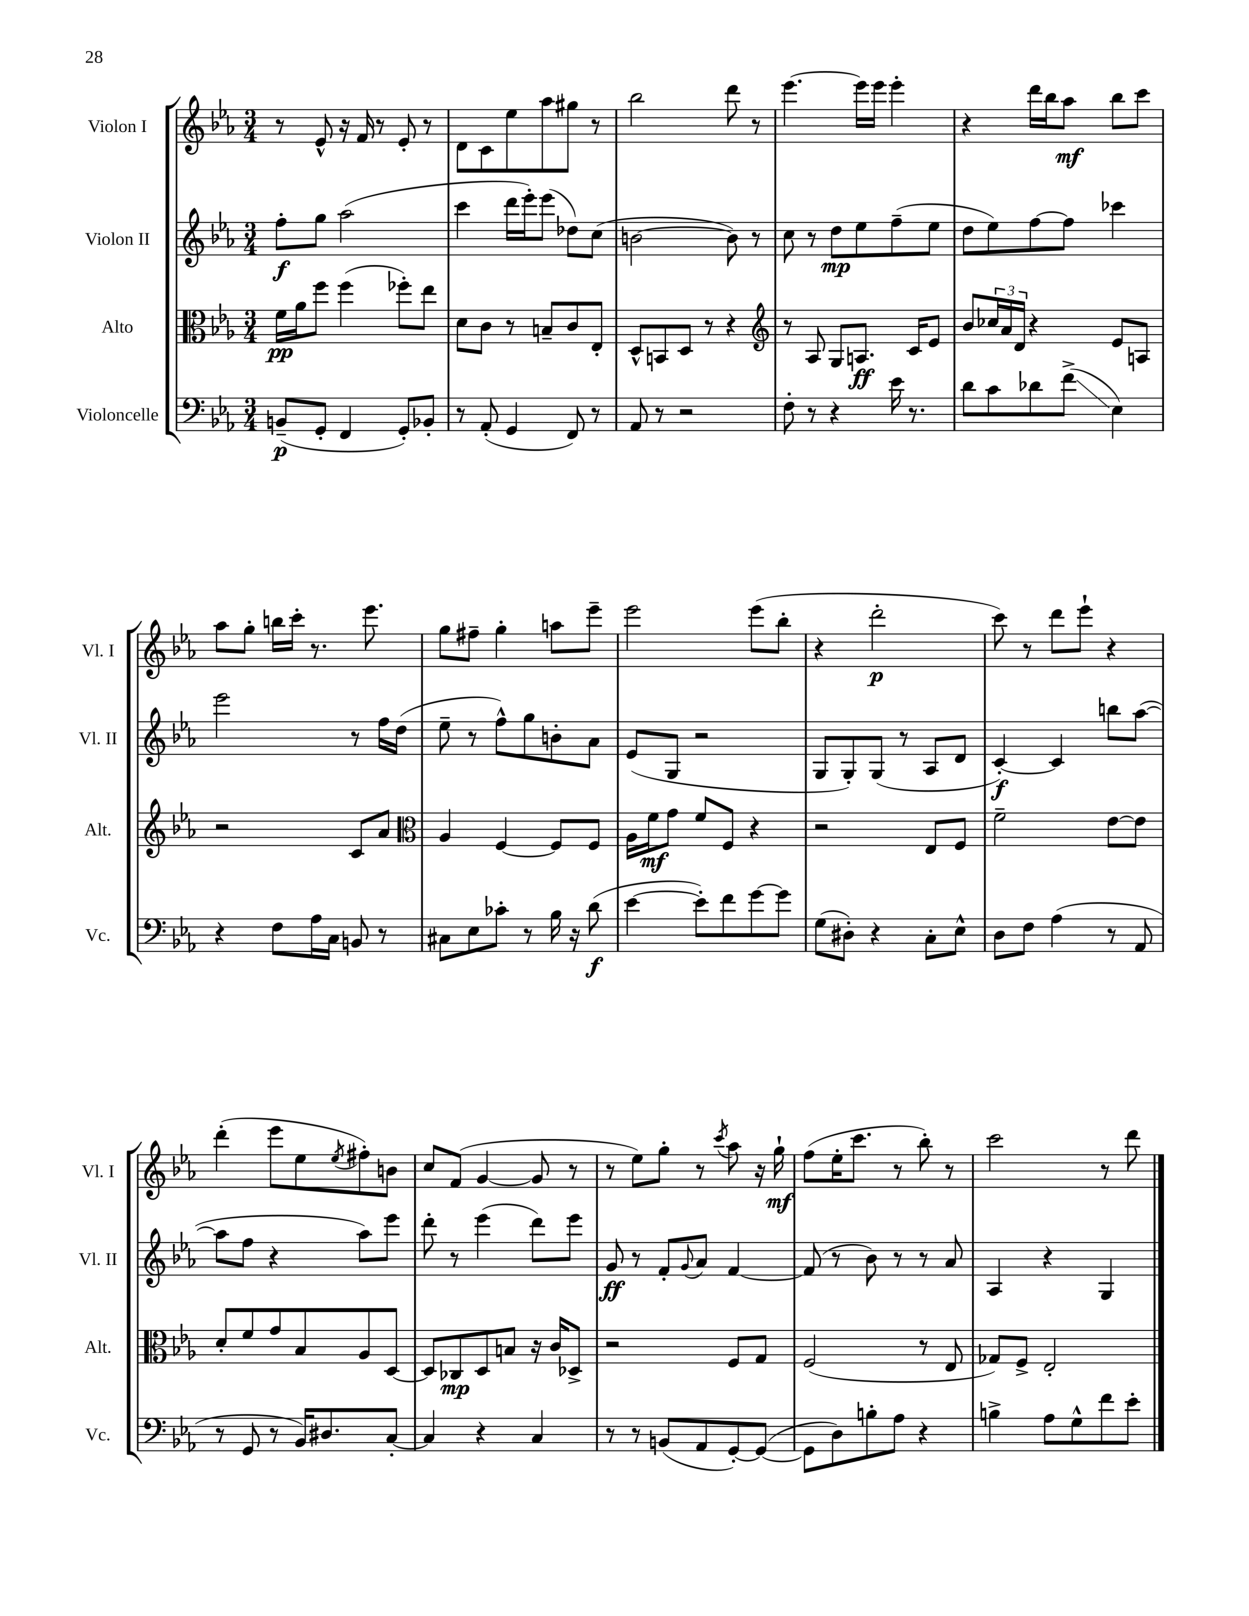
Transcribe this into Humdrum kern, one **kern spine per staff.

**kern	**kern	**kern	**kern
*staff4	*staff3	*staff2	*staff1
*clefF4	*clefC3	*clefG2	*clefG2
*k[b-e-a-]	*k[b-e-a-]	*k[b-e-a-]	*k[b-e-a-]
*M3/4	*M3/4	*M3/4	*M3/4
(8BB~	16f	8ff'	8r
.	16a-	.	.
8GG'	8ff	8gg	8e-^^
4FF	(4ff	(2aa-	16r
.	.	.	16f
.	.	.	8r
8GG')	8ff-')	.	8e-'
8BB-'	8ee-	.	8r
=	=	=	=
8r	8d	4ccc	8d
(8AA-'	8c	.	8c
4GG	8r	16ddd	8ee-
.	.	16eee-')	.
.	8B~	(8eee-	8aa-
8FF)	8c	8dd-)	8gg#
8r	8E-'	(8cc	8r
=	=	=	=
8AA-	8D^^	[2b	2bb-
8r	8BB	.	.
2r	8D	.	.
.	8r	.	.
.	4r	8b])	8ddd
.	.	8r	8r
=	=	=	=
*	*clefG2	*	*
8F'	8r	8cc	[4.eee-
8r	8A-	8r	.
4r	8G	8dd	.
.	8.A	8ee-	16eee-]
.	.	.	16eee-
16e-	.	(8ff~	4eee-'
8.r	16c	.	.
.	8e-	8ee-	.
=	=	=	=
8d	8b-	8dd	4r
8c	24cc-	8ee-)	.
.	24a-	.	.
.	24d	.	.
8d-	4r	[8ff	16ddd
.	.	.	16bb-
(8f^	.	8ff]	8aa-
4E-)	8e-	4ccc-	8bb-
.	8A	.	8ccc
=	=	=	=
4r	2r	2eee-	8aa-
.	.	.	8gg'
8F	.	.	16bb
.	.	.	16ccc'
16A-	.	.	8.r
16C	.	.	.
8BB	8c	8r	.
.	.	.	8.eee-
8r	8a-	16ff	.
.	.	(16dd	.
=	=	=	=
*	*clefC3	*	*
8C#	4A-	8ee-~	8gg
8E-	.	8r	8ff#~
8c-'	[4F	8ff^^)	4gg'
8r	.	8gg	.
16B-	8F]	8b'	8aa
16r	.	.	.
(8d	8F	8a-	8eee-~
=	=	=	=
[4e-	16A-	(8e-	2eee-
.	16f	.	.
.	8g	8G	.
8e-'])	8f	2r	.
8f	8F	.	.
[8g	4r	.	(8eee-
8g]	.	.	8bb-'
=	=	=	=
(8G	2r	8G	4r
8D#')	.	8G')	.
4r	.	(8G	2ddd'
.	.	8r	.
8C'	8E-	8A-	.
8E-^^	8F	8d	.
=	=	=	=
8D	2f~	[4c')	8ccc)
8F	.	.	8r
(4A-	.	4c]	8ddd
.	.	.	8eee-`
8r	[8e-	8bb	4r
8AA-	8e-]	([8aa-	.
=	=	=	=
8r	8d'	8aa-]	(4ddd'
8GG	8f	8ff	.
8r	8g	4r	8eee-
16BB-)	8B-	.	8ee-
8.D#	.	.	.
.	.	.	8qee-
.	8A-	8aa-)	8ff#')
[8C'	[8D	8eee-	8b
=	=	=	=
4C]	8D]	8ddd'	8cc
.	8C-	8r	(8f
4r	8D	(4eee-	[4g
.	8B	.	.
4C	16r	8ddd)	8g]
.	16c	.	.
.	8D-^	8eee-	8r
=	=	=	=
8r	2r	8g	8r
8r	.	8r	8ee-)
(8BB	.	8f'	8gg'
.	.	8qqg	.
8AA-	.	8a-	8r
.	.	.	8qccc
[8GG')	8F	[4f	8aa-
(8GG_	8G	.	16r
.	.	.	16gg`
=	=	=	=
8GG]	(2F	(8f]	(8ff
8D)	.	8r	16ee-'
.	.	.	8.ccc
8B'	.	8b-)	.
8A-	.	8r	8r
4r	8r	8r	8bb-')
.	8E-	8a-	8r
=	=	=	=
4B^	8G-)	4A-	2ccc
.	8F^	.	.
8A-	2E-'	4r	.
8G^^	.	.	.
8f	.	4G	8r
8e-'	.	.	8ddd
==	==	==	==
*-	*-	*-	*-
